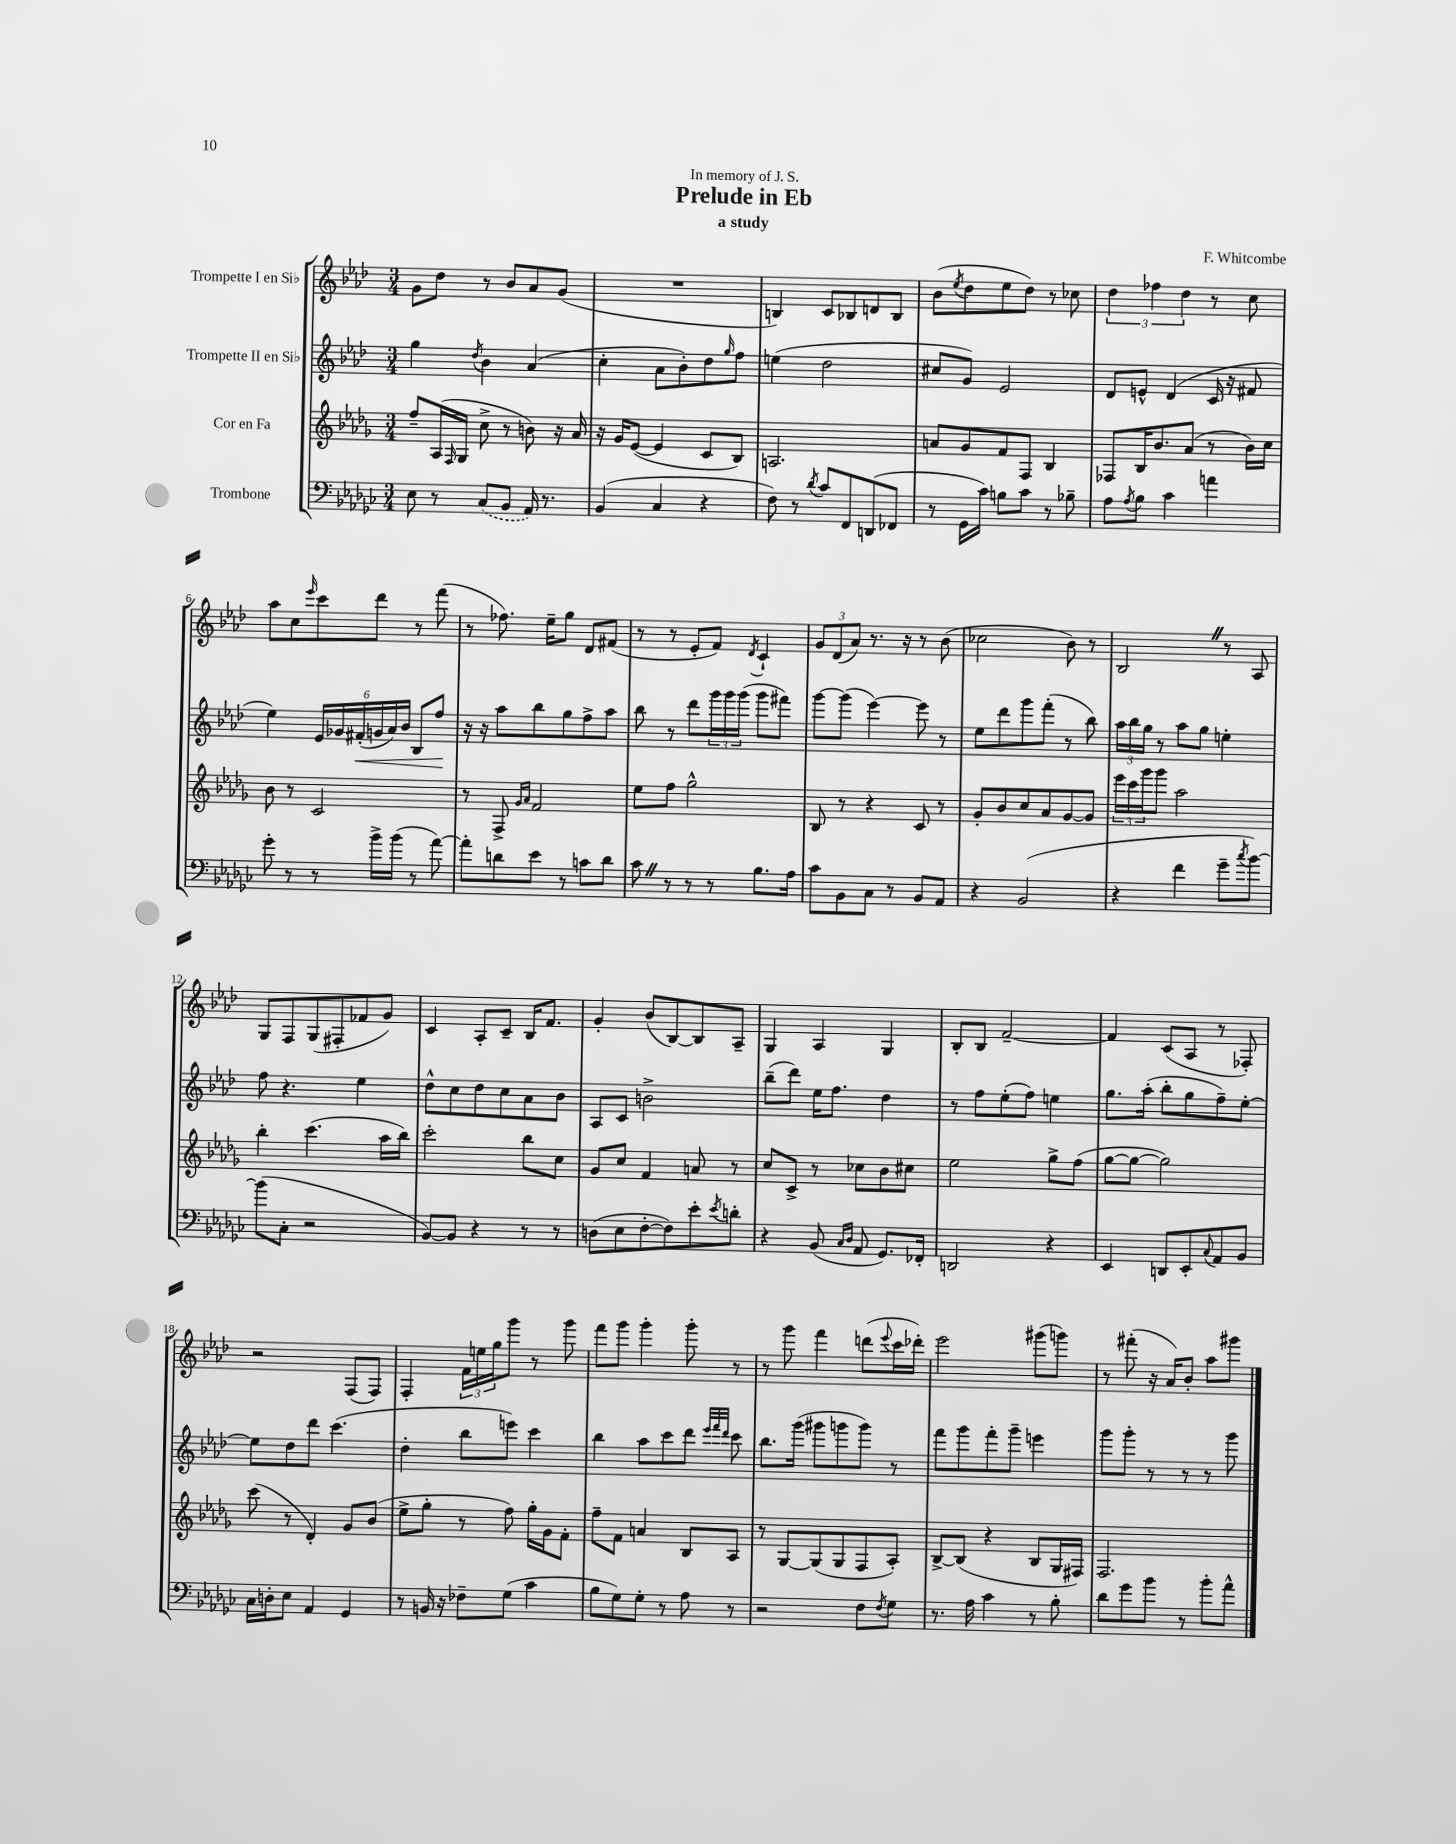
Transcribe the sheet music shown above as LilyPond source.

\header { title = "Prelude in Eb" composer = "F. Whitcombe" subtitle = "a study" dedication = "In memory of J. S." }
<<
\new StaffGroup <<
\new Staff = "s0" \with { instrumentName = "Trompette I en Sib" } {
    \clef treble \key aes \major \numericTimeSignature \time 3/4
    g'8 des''8 r8 bes'8 aes'8 g'8( |
    R2. |
    b4) c'8 bes8 d'8 bes8 |
    bes'8( \acciaccatura { ees''8 } des''8 ees''8 des''8) r8 ces''8 |
    \tuplet 3/2 { des''4 fes''4 des''4 } r8 c''8 |
    aes''8 c''8 \grace { ees'''16 } c'''8 des'''8 r8 f'''8( |
    r8 fes''8.) ees''16-- g''8 des'8 fis'8( |
    r8 r8 ees'8-. f'8) \acciaccatura { des'8 } c'4-! |
    \tuplet 3/2 { g'8 des'8( aes'8) } r8. r16 r8 bes'8( |
    ces''2 bes'8) r8 |
    bes2 \once \override BreathingSign.text = \markup { \musicglyph "scripts.caesura.straight" } \breathe r8 aes8 |
    g8 f8 g8( fis8-. fes'8 g'8) |
    c'4 aes8-. c'8-- bes16 f'8. |
    g'4-. bes'8( bes8~) bes8 aes8-- |
    g4 aes4 g4 |
    bes8-. bes8 f'2~-- |
    f'4 c'8( aes8 r8 fes8-.) |
    r2 f8( f8) |
    f4-. \tuplet 3/2 { f'16 e''16 g''16 } g'''8 r8 g'''8 |
    f'''8 g'''8 g'''4-. g'''8-. r8 |
    r8 g'''8 f'''4 d'''8( \appoggiatura { ees'''8 } c'''16 des'''16-.) |
    ees'''2 gis'''8( g'''8) |
    r8 fis'''8-.( r16 aes'16) bes'8-. aes''8 gis'''8 \bar "|." |
}
\new Staff = "s1" \with { instrumentName = "Trompette II en Sib" } {
    \clef treble \key aes \major \numericTimeSignature \time 3/4
    g''4 \acciaccatura { des''8 } bes'4 aes'4( |
    c''4-. aes'8 bes'8-.) des''8 \grace { g''16 } f''8 |
    e''4( des''2 |
    cis''8 g'8) ees'2 |
    des'8 e'8-^ des'4( c'16 r16 fis'8 |
    ees''4) \tuplet 6/4 { ees'16 ges'16 fis'16-.\<( g'16 aes'16) bes'16 } bes8 f''8\! |
    r16 r16 aes''8 bes''8 g''8 f''8-> aes''8 |
    bes''8 r8 des'''8 \tuplet 3/2 { g'''16 g'''16 g'''16( } g'''8 fis'''8) |
    g'''8~ g'''8( ees'''4~) ees'''8 r8 |
    ees''8 des'''8 g'''8 f'''8-.( r8 bes''8) |
    \tuplet 3/2 { aes''16 bes''16 g''16 } r8 aes''8 g''8 e''4-. |
    f''8 r4. ees''4 |
    des''8-^ c''8 des''8 c''8 aes'8 bes'8 |
    aes8 c'8 b'2-> |
    bes''8--( des'''8) ees''16 f''8. des''4 |
    r8 f''8 ees''8-.( f''8) e''4 |
    g''8. aes''16-.( bes''8-. g''8 f''8--) ees''8~-. |
    ees''8 des''8 des'''8 c'''4.( |
    des''4-. bes''8 e'''8) c'''4 |
    bes''4 aes''8 c'''8 des'''8 \grace { ees'''32 f'''32 des'''32 } c'''8 |
    bes''8. g'''16( gis'''8 g'''8 g'''8) r8 |
    f'''8 g'''8 f'''8-. g'''8-- e'''4 |
    g'''8 g'''8-. r8 r8 r8 g'''8 \bar "|." |
}
\new Staff = "s2" \with { instrumentName = "Cor en Fa" } {
    \clef treble \key des \major \numericTimeSignature \time 3/4
    f''8-- aes16( \grace { f16 } ges16 c''8-> r8 b'8) r16 aes'16 |
    r16 ges'16 ees'8~( ees'4 c'8 bes8) |
    a2. |
    a'8 ges'8 f'8 f8 bes4 |
    fes8 bes16 bes'8. aes'8( r8 bes'16) c''16 |
    bes'8 r8 c'2 |
    r8 f8-> \grace { ges'16 aes'16 } f'2 |
    ees''8 f''8 ges''2-^ |
    bes8 r8 r4 c'8 r8 |
    ges'8-. bes'8 c''8 aes'8 ges'8~ ges'8 |
    \tuplet 3/2 { ees'''16 c'''16 ges'''16 } ges'''8 aes''2 |
    bes''4-. c'''4.( aes''16 bes''16) |
    c'''2-. bes''8 c''8 |
    ges'8 c''8 f'4 a'8 r8 |
    c''8 c'8-> r8 ces''8 bes'8 cis''8 |
    ees''2 ges''8-> f''8( |
    ges''8~ ges''8~ ges''2) |
    c'''8( r8 des'4-.) ges'8 bes'8( |
    ees''8-> ges''8-. r8 f''8) ges''16-. ges'16 f'8-. |
    f''8-- f'8 a'4 bes8 aes8 |
    r8 ges8~ ges8( ges8 f8 aes8-.) |
    bes8~-> bes8( r4 bes8 ges16 fis16) |
    f2. \bar "|." |
}
\new Staff = "s3" \with { instrumentName = "Trombone" } {
    \clef bass \key ges \major \numericTimeSignature \time 3/4
    ees8 r8 \once \slurDashed ces8( bes,8 aes,16) r8. |
    bes,4( ces4 r4 |
    f8) r8 \acciaccatura { des'8 } ces'8 f,8 d,8( fes,8 |
    r8 ges,16 ces'16) b8 ces'8 r8 bes8-- |
    aes8 \acciaccatura { aes8 } bes8 ces'4 a'4 |
    ges'8-. r8 r8 bes'16-> bes'16( r8 aes'8~) |
    aes'8-. d'8 ees'8 r8 c'8 d'8 |
    ces'8 \once \override BreathingSign.text = \markup { \musicglyph "scripts.caesura.straight" } \breathe r8 r8 r8 bes8. aes16 |
    ces'8 bes,8 ces8 r8 bes,8 aes,8 |
    r4 bes,2( |
    r4 f'4 ges'8-- \acciaccatura { ces''8 } bes'8~) |
    bes'8( ces8-. r2 |
    bes,8~) bes,8 r4 r8 r8 |
    d8( ees8 f8~-. f8) ees'8-. \acciaccatura { ees'8 } d'8-. |
    r4 bes,8( \grace { ces16 des16 } aes,8 ges,8.) fes,16-. |
    d,2 r4 |
    ees,4 d,8 ees,8-. \appoggiatura { ces8 } aes,8 bes,8 |
    ces16 d16-. ees8 aes,4 ges,4 |
    r8 b,16 r16 fes8-- ges8( ces'4 |
    bes8 ges8) ges8-. r8 aes8 r8 |
    r2 f8 \acciaccatura { f8 } ges8 |
    r8. aes16 ces'4 r8 bes8-. |
    des'8 ges'8 bes'8 r8 bes'8-. aes'8-^ \bar "|." |
}
>>
>>
